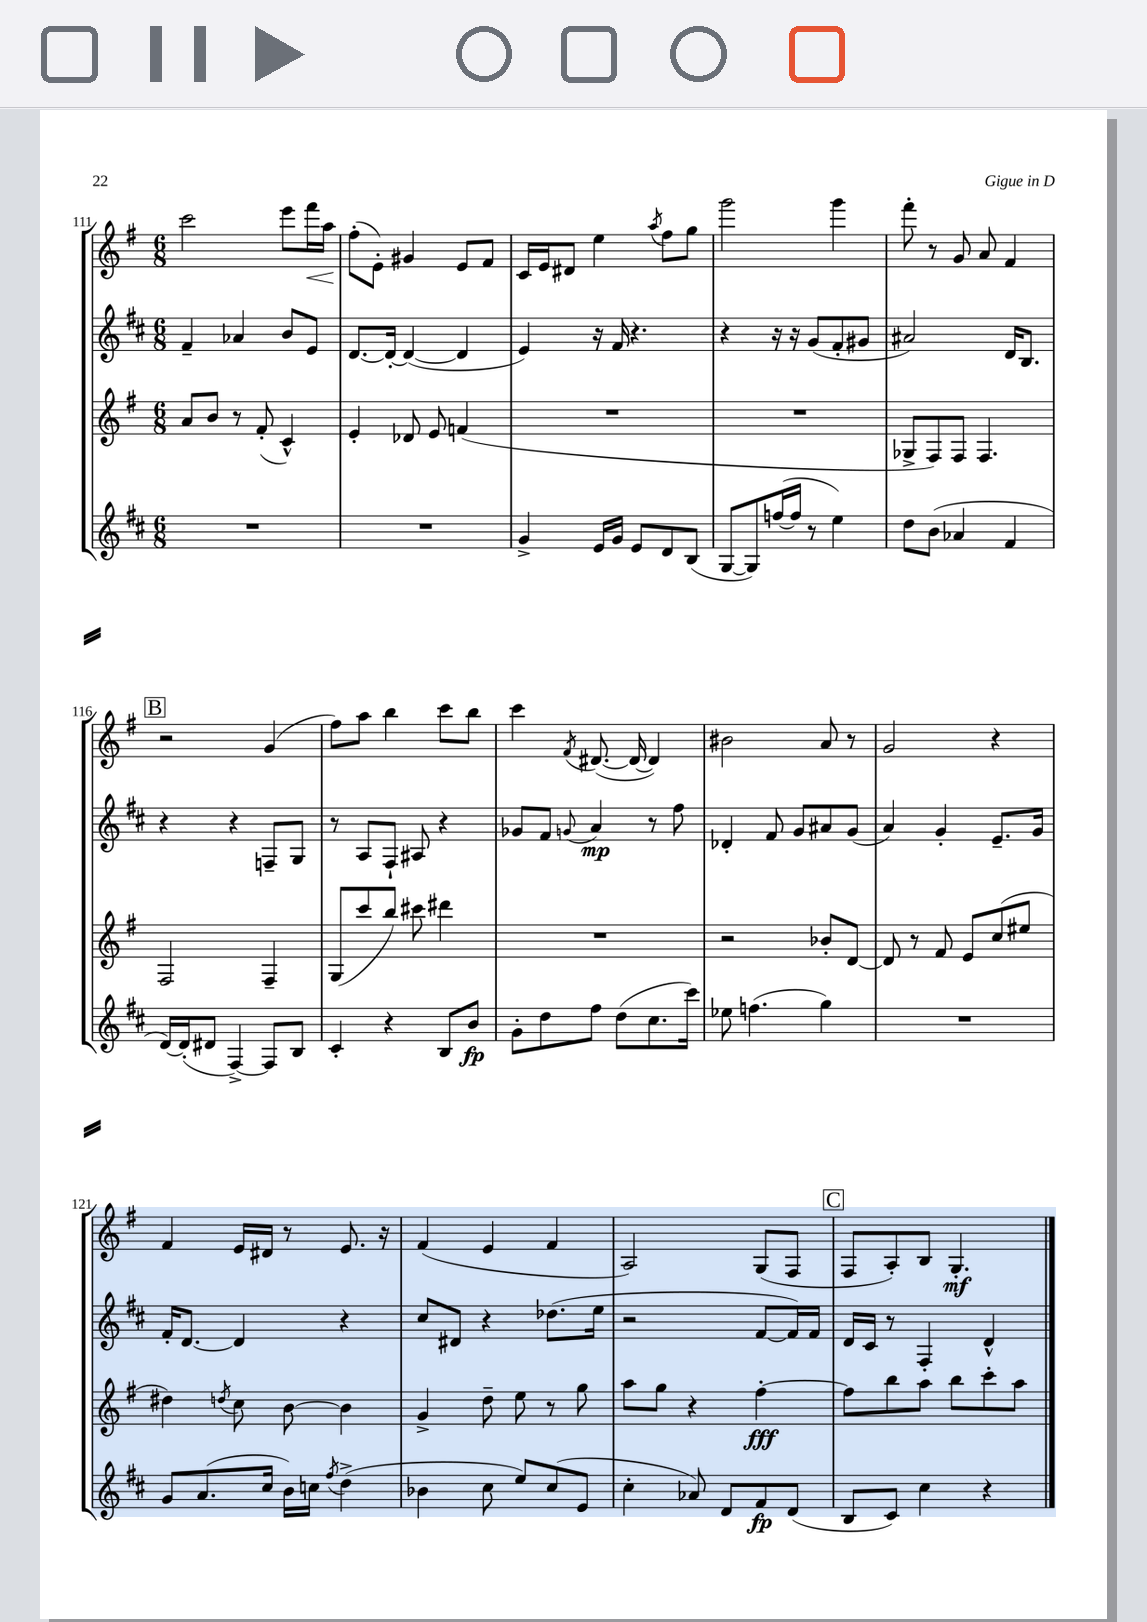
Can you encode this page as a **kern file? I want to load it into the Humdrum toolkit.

**kern	**dynam	**kern	**dynam	**kern	**dynam	**kern	**dynam
*part4	*part4	*part3	*part3	*part2	*part2	*part1	*part1
*staff4	*staff4	*staff3	*staff3	*staff2	*staff2	*staff1	*staff1
*clefG2	*	*clefG2	*	*clefG2	*	*clefG2	*
*k[f#c#]	*	*k[f#]	*	*k[f#c#]	*	*k[f#]	*
*M6/8	*	*M6/8	*	*M6/8	*	*M6/8	*
=111	=111	=111	=111	=111	=111	=111	=111
2.r	.	8a/L	.	4f#~/	.	2ccc\	.
.	.	8b/J	.	.	.	.	.
.	.	8r	.	4a-X/	.	.	.
.	.	(8f#'/	.	.	.	.	.
.	.	4c^^/)	.	8b/L	.	8eee\L	.
!	!	!	!	!	!	!	!LO:HP:b
.	.	.	.	8e/J	.	16fff#\L	<
.	.	.	.	.	.	16aa\JJ	.
=112	=112	=112	=112	=112	=112	=112	=112
2.r	.	4e'/	.	[8.d/L	.	(8ff#'\L	.
.	.	.	.	.	.	8e'\J)	[
.	.	.	.	16d'/Jk_	.	.	.
.	.	8d-X/	.	(4d/_	.	4g#X/	.
.	.	8e/	.	.	.	.	.
.	.	(4fn/	.	4d/]	.	8e/L	.
.	.	.	.	.	.	8f#/J	.
=113	=113	=113	=113	=113	=113	=113	=113
4g^/	.	2.r	.	4e/)	.	16c/LL	.
.	.	.	.	.	.	16e/J	.
.	.	.	.	.	.	8d#X/J	.
16e/LL	.	.	.	16r	.	4ee\	.
16g/JJ	.	.	.	16f#/	.	.	.
8e/L	.	.	.	4.r	.	.	.
.	.	.	.	.	.	8qaa/	.
8d/	.	.	.	.	.	8ff#\L	.
(8B/J	.	.	.	.	.	8gg\J	.
=114	=114	=114	=114	=114	=114	=114	=114
[8G/L	.	2.r	.	4r	.	2ggg\	.
8G/])	.	.	.	.	.	.	.
([16ffn/L	.	.	.	16r	.	.	.
16ff/JJ]	.	.	.	16r	.	.	.
8r	.	.	.	(8g/L	.	.	.
4ee\)	.	.	.	8f#'/	.	4ggg\	.
.	.	.	.	8g#X/J	.	.	.
=115	=115	=115	=115	=115	=115	=115	=115
8dd\L	.	8G-X^/L	.	2a#X/)	.	8fff#'\	.
(8b\J	.	8F#/)	.	.	.	8r	.
4a-X/	.	8F#/J	.	.	.	8g/	.
.	.	4.F#/	.	.	.	8a/	.
4f#/	.	.	.	16d/KL	.	4f#/	.
.	.	.	.	8.B/J	.	.	.
!!LO:LB:g=z
!!LO:REH:place=s1:t=B
=116	=116	=116	=116	=116	=116	=116	=116
[16d/LL)	.	2F#/	.	4r	.	2r	.
(16d'/J]	.	.	.	.	.	.	.
8d#X/J	.	.	.	.	.	.	.
[4F#^/)	.	.	.	4r	.	.	.
8F#/L]	.	4F#~/	.	8Fn~/L	.	(4g/	.
8B/J	.	.	.	8G/J	.	.	.
=117	=117	=117	=117	=117	=117	=117	=117
4c#'/	.	(8G/L	.	8r	.	8ff#\L)	.
.	.	8ccc/	.	8A/L	.	8aa\J	.
4r	.	8bb/J)	.	8F#`/J	.	4bb\	.
.	.	8ccc#X\	.	8A#X/	.	.	.
8B/L	.	4ddd#X\	.	4r	.	8ccc\L	.
8b/J	fp	.	.	.	.	8bb\J	.
=118	=118	=118	=118	=118	=118	=118	=118
8g'\L	.	2.r	.	8g-X/L	.	4ccc\	.
8dd\	.	.	.	8f#/J	.	.	.
.	.	.	.	8qqgn/	.	8qf#/	.
8ff#\J	.	.	.	4a/	mp	([8.d#X/	.
(8dd\L	.	.	.	.	.	.	.
.	.	.	.	.	.	16d#/_	.
8.cc#\	.	.	.	8r	.	4d#/])	.
.	.	.	.	8ff#\	.	.	.
16ccc#\Jk)	.	.	.	.	.	.	.
=119	=119	=119	=119	=119	=119	=119	=119
8ee-X\	.	2r	.	4d-X'/	.	2b#X\	.
(4.ffn\	.	.	.	.	.	.	.
.	.	.	.	8f#/	.	.	.
.	.	.	.	8g/L	.	.	.
4gg\)	.	8b-X'/L	.	8a#X/	.	8a/	.
.	.	[8d/J	.	(8g/J	.	8r	.
=120	=120	=120	=120	=120	=120	=120	=120
2.r	.	8d/]	.	4a/)	.	2g/	.
.	.	8r	.	.	.	.	.
.	.	8f#/	.	4g'/	.	.	.
.	.	8e/L	.	.	.	.	.
.	.	(8cc/	.	8.e~/L	.	4r	.
.	.	8ee#X/J	.	.	.	.	.
.	.	.	.	16g/Jk	.	.	.
!!LO:LB:g=z
=121	=121	=121	=121	=121	=121	=121	=121
8g/L	.	4dd#X\)	.	16f#'/KL	.	4f#/	.
.	.	.	.	[8.d/J	.	.	.
(8.a/	.	.	.	.	.	.	.
.	.	8qddn/	.	.	.	.	.
.	.	8cc\	.	4d/]	.	16e/LL	.
16cc#/Jk	.	.	.	.	.	16d#X/JJ	.
16b\LL)	.	[8b\	.	.	.	8r	.
16ccn\JJ	.	.	.	.	.	.	.
8qff#/	.	.	.	.	.	.	.
(4dd^\	.	4b\]	.	4r	.	8.e/	.
.	.	.	.	.	.	16r	.
=122	=122	=122	=122	=122	=122	=122	=122
4b-X\	.	4g^/	.	8cc#/L	.	(4f#/	.
.	.	.	.	8d#X/J	.	.	.
8cc#\	.	8dd~\	.	4r	.	4e/	.
8ee/L)	.	8ee\	.	.	.	.	.
(8cc#/	.	8r	.	(8.dd-X\L	.	4f#/	.
8e/J	.	8gg\	.	.	.	.	.
.	.	.	.	16ee\Jk	.	.	.
=123	=123	=123	=123	=123	=123	=123	=123
4cc#'\	.	8aa\L	.	2r	.	2A/)	.
.	.	8gg\J	.	.	.	.	.
8a-X/)	.	4r	.	.	.	.	.
8d/L	.	.	.	.	.	.	.
8f#/	fp	[4ff#'\	fff	[8f#/L	.	(8G/L	.
(8d/J	.	.	.	16f#/L])	.	8F#/J	.
.	.	.	.	16f#/JJ	.	.	.
!!LO:REH:place=s1:t=C
=124	=124	=124	=124	=124	=124	=124	=124
8B/L	.	8ff#\L]	.	16d/LL	.	8F#/L	.
.	.	.	.	16c#/JJ	.	.	.
8c#/J)	.	8bb\	.	8r	.	8A'/)	.
4cc#\	.	8aa\J	.	4F#'/	.	8B/J	.
.	.	8bb\L	.	.	.	4.G'/	mf
4r	.	8ccc'\	.	4d^^/	.	.	.
.	.	8aa\J	.	.	.	.	.
==	==	==	==	==	==	==	==
*-	*-	*-	*-	*-	*-	*-	*-
